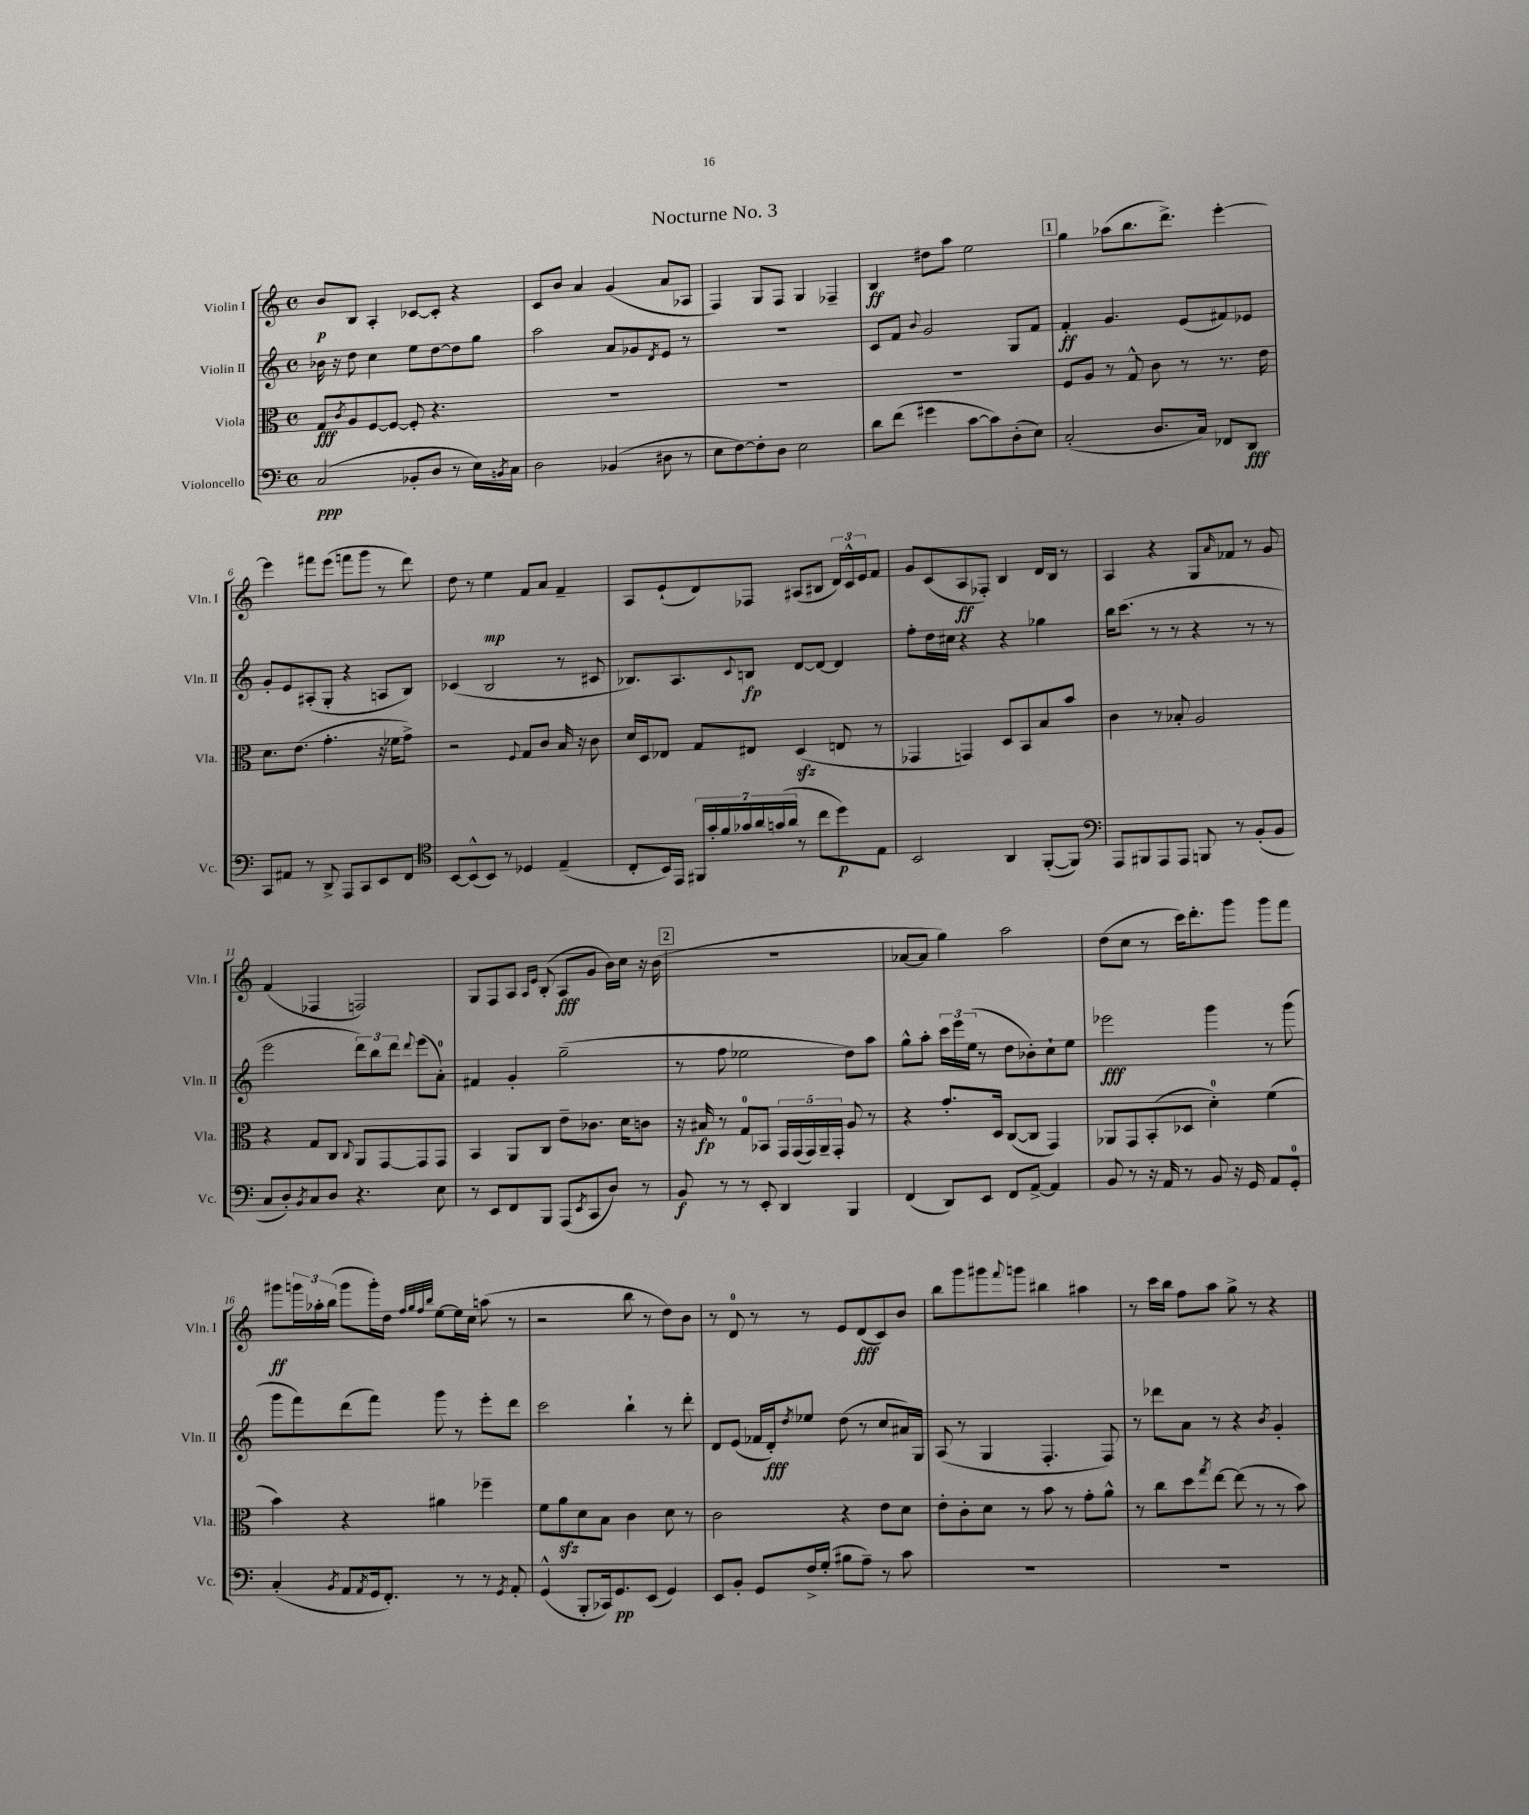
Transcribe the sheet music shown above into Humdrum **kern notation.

**kern	**dynam	**kern	**dynam	**kern	**dynam	**kern	**dynam
*part4	*part4	*part3	*part3	*part2	*part2	*part1	*part1
*staff4	*staff4	*staff3	*staff3	*staff2	*staff2	*staff1	*staff1
*I"Violoncello	*	*I"Viola	*	*I"Violin II	*	*I"Violin I	*
*I'Vc.	*	*I'Vla.	*	*I'Vln. II	*	*I'Vln. I	*
*clefF4	*	*clefC3	*	*clefG2	*	*clefG2	*
*k[]	*	*k[]	*	*k[]	*	*k[]	*
*M4/4	*	*M4/4	*	*M4/4	*	*M4/4	*
*met(c)	*	*met(c)	*	*met(c)	*	*met(c)	*
=1	=1	=1	=1	=1	=1	=1	=1
(2C/	ppp	8G/L	fff	16b-X\	.	8b/L	p
.	.	.	.	16r	.	.	.
.	.	8qc/	.	.	.	.	.
.	.	8A/	.	8dd\	.	8B/J	.
.	.	[8F/	.	4cc\	.	4A'/	.
.	.	8F/J_	.	.	.	.	.
8BB-X'/L	.	8F'/]	.	8ee\L	.	[8c-X/L	.
8D/J	.	4.r	.	[8dd\	.	8c-'/J]	.
8r	.	.	.	8dd\]	.	4r	.
16E\LL)	.	.	.	8gg\J	.	.	.
8qBBn/	.	.	.	.	.	.	.
16C\JJ	.	.	.	.	.	.	.
=2	=2	=2	=2	=2	=2	=2	=2
2D\	.	1r	.	2aa\	.	8c/L	.
.	.	.	.	.	.	8b/J	.
.	.	.	.	.	.	4a/	.
(4BB-X/	.	.	.	8a/L	.	(4g/	.
.	.	.	.	8g-X/	.	.	.
.	.	.	.	8qd/	.	.	.
8D#X\	.	.	.	8e/J	.	8a/L	.
8r	.	.	.	8r	.	8A-X/J	.
=3	=3	=3	=3	=3	=3	=3	=3
8E\L	.	1r	.	1r	.	4F/)	.
[8F\)	.	.	.	.	.	.	.
8F'\]	.	.	.	.	.	8G/L	.
8D\J	.	.	.	.	.	8F/J	.
2E\	.	.	.	.	.	4G/	.
.	.	.	.	.	.	4F-X~/	.
=4	=4	=4	=4	=4	=4	=4	=4
8d\L	.	1r	.	8c/L	.	4B/	ff
(8f\J	.	.	.	8f/J	.	.	.
.	.	.	.	8qqb/	.	.	.
4g#X\	.	.	.	2g/	.	8dd#X\L	.
.	.	.	.	.	.	8aa\J	.
[8c\L	.	.	.	.	.	2ee\	.
8c\])	.	.	.	.	.	.	.
(8D'\	.	.	.	8G/L	.	.	.
8E\J)	.	.	.	8f/J	.	.	.
!!LO:REH:place=s1:t=1
=5	=5	=5	=5	=5	=5	=5	=5
(2C'/	.	8F/L	.	4f'/	ff	4gg\	.
.	.	8A/J	.	.	.	.	.
.	.	8r	.	4.g/	.	(8aa-X\L	.
.	.	8G^^/	.	.	.	8.bb\	.
8.D/L	.	8c\	.	.	.	.	.
.	.	.	.	.	.	8.ddd^\J)	.
.	.	8r	.	(8e/L	.	.	.
16C/Jk)	.	.	.	.	.	.	.
8FF-X/L	.	8.r	.	8f#X/)	.	[4eee'\	.
8DD/J	fff	.	.	8e-X/J	.	.	.
.	.	16e\	.	.	.	.	.
!!LO:LB:g=z
=6	=6	=6	=6	=6	=6	=6	=6
8CC/L	.	8.d\L	.	8g'/L	.	4eee\]	.
8AA#X/J	.	.	.	8e/	.	.	.
.	.	(8.e\J	.	.	.	.	.
8r	.	.	.	(8A#X'/	.	8fff#X\L	.
8DD^/	.	4.g'\	.	8G'/J	.	(8eee\J	.
8AAA/L	.	.	.	4r	.	8fffn\L	.
8CC/	.	.	.	.	.	8ggg\J	.
8EE/	.	16r	.	8An/L	.	8r	.
.	.	16f-X\KL	.	.	.	.	.
8FF/J	.	8g^\J)	.	8B/J)	.	8ddd\)	.
=7	=7	=7	=7	=7	=7	=7	=7
*clefC4	*	*	*	*	*	*	*
[8BB/L	.	2r	.	(4c-X/	.	8dd\	.
(8BB^^/]	.	.	.	.	.	8r	.
8BB/J)	.	.	.	2B/	.	4ee\	mp
8r	.	.	.	.	.	.	.
.	.	8qqF/	.	.	.	.	.
4D-X/	.	8G/L	.	.	.	8f/L	.
.	.	8c/J	.	.	.	8a/J	.
(4E~/	.	16B/	.	8r	.	4f~/	.
.	.	16r	.	.	.	.	.
.	.	8c\	.	8c#X/	.	.	.
=8	=8	=8	=8	=8	=8	=8	=8
8C'/L	.	16d/LL	.	8.B-X/L)	.	8A/L	.
.	.	16D/J	.	.	.	.	.
16BB/L)	.	8E-X/J	.	.	.	(8e`/	.
16EE/JJ	.	.	.	8.A/	.	.	.
28FF#X/LL	.	8G/L	.	.	.	8d/)	.
28g'/	.	.	.	.	.	.	.
28f/	.	.	.	.	.	.	.
28g-X/	.	.	.	.	.	.	.
.	.	.	.	8qqc/	.	.	.
.	.	8E#X/J	.	8Bn/J	fp	8F-X/J	.
28a/	.	.	.	.	.	.	.
(28gn/	.	.	.	.	.	.	.
28a/JJ	.	.	.	.	.	.	.
8r	.	(4Dzz/	.	[8d/L	.	(8A#X/L	.
8cc\L	.	.	.	8d/J_	.	8B#X/J	.
8dd\)	p	8En/	.	4d/]	.	24d/LL)	.
.	.	.	.	.	.	24c^^/	.
.	.	.	.	.	.	24e/J	.
8E\J	.	8r	.	.	.	8f/J	.
=9	=9	=9	=9	=9	=9	=9	=9
2BB/	.	4GG-X/	.	8ff'\L	.	8g/L	.
.	.	.	.	16dd\L	.	(8c/	.
.	.	.	.	16cc#X\JJ	.	.	.
.	.	4GGn/)	.	4r	.	8A/	ff
.	.	.	.	.	.	8F-X'/J)	.
4AA/	.	8D/L	.	4r	.	4B/	.
.	.	8BB/	.	.	.	.	.
([8FF'/L	.	8B/	.	4gg-X\	.	16d/LL	.
.	.	.	.	.	.	16B/JJ	.
8FF/J])	.	8b/J	.	.	.	8r	.
=10	=10	=10	=10	=10	=10	=10	=10
*clefF4	*	*	*	*	*	*	*
8AAA/L	.	4c\	.	16bb\KL	.	4A/	.
.	.	.	.	(8.ccc\J	.	.	.
8BBB#X/	.	.	.	.	.	.	.
8AAA/	.	8r	.	8r	.	4r	.
8AAA/J	.	8B-X'/	.	8r	.	.	.
8BBBn/	.	2A/	.	4r	.	8G/L	.
.	.	.	.	.	.	16qqa/	.
8r	.	.	.	.	.	8f-X/J	.
(8BB'/L	.	.	.	8r	.	8r	.
8BB/J	.	.	.	8r	.	8g/	.
!!LO:LB:g=z
=11	=11	=11	=11	=11	=11	=11	=11
8C/L	.	4r	.	2eee\	.	(4f/	.
8D'/)	.	.	.	.	.	.	.
8qBB/	.	.	.	.	.	.	.
8C/	.	8G/L	.	.	.	4F-X/	.
8D/J	.	8C/J	.	.	.	.	.
.	.	8qqC/	.	.	.	.	.
4.r	.	8AA/L	.	12ddd\L)	.	2Fn/)	.
.	.	.	.	12bb\	.	.	.
.	.	[8GG/	.	.	.	.	.
.	.	.	.	12ddd\J	.	.	.
.	.	.	.	8qqddd/	.	.	.
.	.	8GG/]	.	(8eee\L	.	.	.
8E\	.	8GG/J	.	8a'\J)	.	.	.
=12	=12	=12	=12	=12	=12	=12	=12
8r	.	4BB/	.	4f#X/	.	8G/L	.
8EE/L	.	.	.	.	.	8F/	.
8FF/	.	8AA/L	.	4g'/	.	8A/J	.
.	.	.	.	.	.	16qqA/LL	.
.	.	.	.	.	.	16qqe/JJ	.
8BBB/J	.	8C/J	.	.	.	(8B'/	.
(8AAA/L	.	8e~\L	.	(2gg~\	.	8A/L	fff
8qEE/	.	.	.	.	.	.	.
8CC/	.	8.c-X\J	.	.	.	8g/J	.
8D/J)	.	.	.	.	.	16b\LL)	.
.	.	16d\KL	.	.	.	16cc\JJ	.
8r	.	8cn\J	.	.	.	16r	.
.	.	.	.	.	.	(16b\	.
!!LO:REH:place=s1:t=2
=13	=13	=13	=13	=13	=13	=13	=13
8BB/	f	16r	.	8r	.	1r	.
.	.	16B#X/	fp	.	.	.	.
8r	.	8r	.	8ff\	.	.	.
8r	.	8G/L	.	2ee-X\	.	.	.
8EE'/	.	8BB-X/J	.	.	.	.	.
4DD/	.	20GG/LL	.	.	.	.	.
.	.	(20GG/	.	.	.	.	.
.	.	20GG/)	.	.	.	.	.
.	.	20AA~/	.	.	.	.	.
.	.	20GG'/JJ	.	.	.	.	.
4BBB/	.	8A/	.	8dd\L)	.	.	.
.	.	8r	.	8aa\J	.	.	.
=14	=14	=14	=14	=14	=14	=14	=14
(4FF/	.	4r	.	8gg^^\L	.	[8a-X/L	.
.	.	.	.	8aa'\J	.	8a-/J]	.
8DD/L)	.	8.g'/L	.	24ccc\LL	.	4gg\)	.
.	.	.	.	24eee\	.	.	.
.	.	.	.	(24ee\JJ	.	.	.
8EE/J	.	.	.	8r	.	.	.
.	.	16D/Jk	.	.	.	.	.
8FF/L	.	([8C/L	.	8dd\L	.	2aa\	.
[8AA^/J	.	8C/J]	.	8b-X'\)	.	.	.
4AA/]	.	4GG/)	.	8cc`\	.	.	.
.	.	.	.	8ee\J	.	.	.
=15	=15	=15	=15	=15	=15	=15	=15
8BB/	.	8AA-X/L	.	2eee-X\	fff	(8dd\L	.
8r	.	8GG/	.	.	.	8cc\J	.
16r	.	(8BB'/	.	.	.	8r	.
16AA/	.	.	.	.	.	.	.
8r	.	8D-X/J	.	.	.	16ccc\KL)	.
.	.	.	.	.	.	8.ddd'\	.
8BB/	.	4d'\)	.	4ggg\	.	.	.
16r	.	.	.	.	.	8ggg\J	.
16GG/	.	.	.	.	.	.	.
8AA/L	.	(4f\	.	8r	.	8ggg\L	.
8GG'/J	.	.	.	(8ggg\	.	8fff\J	.
!!LO:LB:g=z
=16	=16	=16	=16	=16	=16	=16	=16
(4C'/	.	4b\)	.	8ggg\L	.	8ggg#X\L	ff
.	.	.	.	8fff\)	.	24gggn\L	.
.	.	.	.	.	.	24aa-X'\	.
.	.	.	.	.	.	(24bb\JJ	.
8qBB/	.	.	.	.	.	.	.
8AA/L	.	4r	.	(8ddd\	.	8ggg\L	.
8qAA/	.	.	.	.	.	.	.
16GG/k	.	.	.	8fff\J)	.	16ggg'\L)	.
8.FF'/J)	.	.	.	.	.	16dd\JJ	.
.	.	.	.	.	.	32qqff/LLL	.
.	.	.	.	.	.	32qqgg/	.
.	.	.	.	.	.	32qqff/	.
.	.	.	.	.	.	32qqbb/JJJ	.
.	.	4a#X\	.	8ggg\	.	[8ee\L	.
8r	.	.	.	8r	.	16ee\L]	.
.	.	.	.	.	.	16cc\JJ	.
8r	.	4ff-X~\	.	8eee'\L	.	(8aan\	.
8qGG/	.	.	.	.	.	.	.
8AA'/	.	.	.	8ddd\J	.	8r	.
=17	=17	=17	=17	=17	=17	=17	=17
(4GG^^/	.	8f\L	.	2ccc\	.	2r	.
.	.	8azz\	.	.	.	.	.
8BBB'/L	.	8d\	.	.	.	.	.
16CC-X/k)	.	8B\J	.	.	.	.	.
8.GG/	pp	.	.	.	.	.	.
.	.	4c\	.	4bb`\	.	8bb\	.
(8EE/J	.	.	.	.	.	8r	.
4GG/)	.	8d\	.	8r	.	8dd\L)	.
.	.	8r	.	8ddd'\	.	8b\J	.
=18	=18	=18	=18	=18	=18	=18	=18
8EE/L	.	2c\	.	8d/L	.	8r	.
8BB'/J	.	.	.	(8e/J	.	8d/	.
8GG/L	.	.	.	16f-X/LL	.	8r	.
.	.	.	.	16d'/J)	fff	.	.
.	.	.	.	8qdd/	.	.	.
16F^/L	.	.	.	8ee-X/J	.	8r	.
(16G'/JJ	.	.	.	.	.	.	.
8B#X\L	.	4r	.	(8dd\	.	8e/L	.
8A~\J)	.	.	.	8r	.	(8d/	fff
8r	.	8e\L	.	8cc/L	.	8c/)	.
8c\	.	8d\J	.	16a#X/L)	.	8b/J	.
.	.	.	.	16G/JJ	.	.	.
=19	=19	=19	=19	=19	=19	=19	=19
1r	.	8e'\L	.	(8A/	.	8bb\L	.
.	.	8c'\	.	8r	.	8ggg\	.
.	.	8d\J	.	4G/	.	8ggg#X\	.
.	.	.	.	.	.	8qqfff/	.
.	.	8r	.	.	.	8gggn\J	.
.	.	8b\	.	4.F'/	.	4bb#X\	.
.	.	8r	.	.	.	.	.
.	.	8g'\L	.	.	.	4aa#X\	.
.	.	8a^^\J	.	8F/)	.	.	.
=20	=20	=20	=20	=20	=20	=20	=20
1r	.	8r	.	8r	.	8r	.
.	.	8cc\L	.	8ddd-X\L	.	16ccc\LL	.
.	.	.	.	.	.	16bb\JJ	.
.	.	8dd\	.	8a\J	.	8ff\L	.
.	.	8qgg/	.	.	.	.	.
.	.	[8ee\J	.	8r	.	8aa\J	.
.	.	(8ee\]	.	4r	.	8gg^\	.
.	.	8r	.	.	.	8r	.
.	.	.	.	8qb/	.	.	.
.	.	8r	.	4g'/	.	4r	.
.	.	8b\)	.	.	.	.	.
==	==	==	==	==	==	==	==
*-	*-	*-	*-	*-	*-	*-	*-
